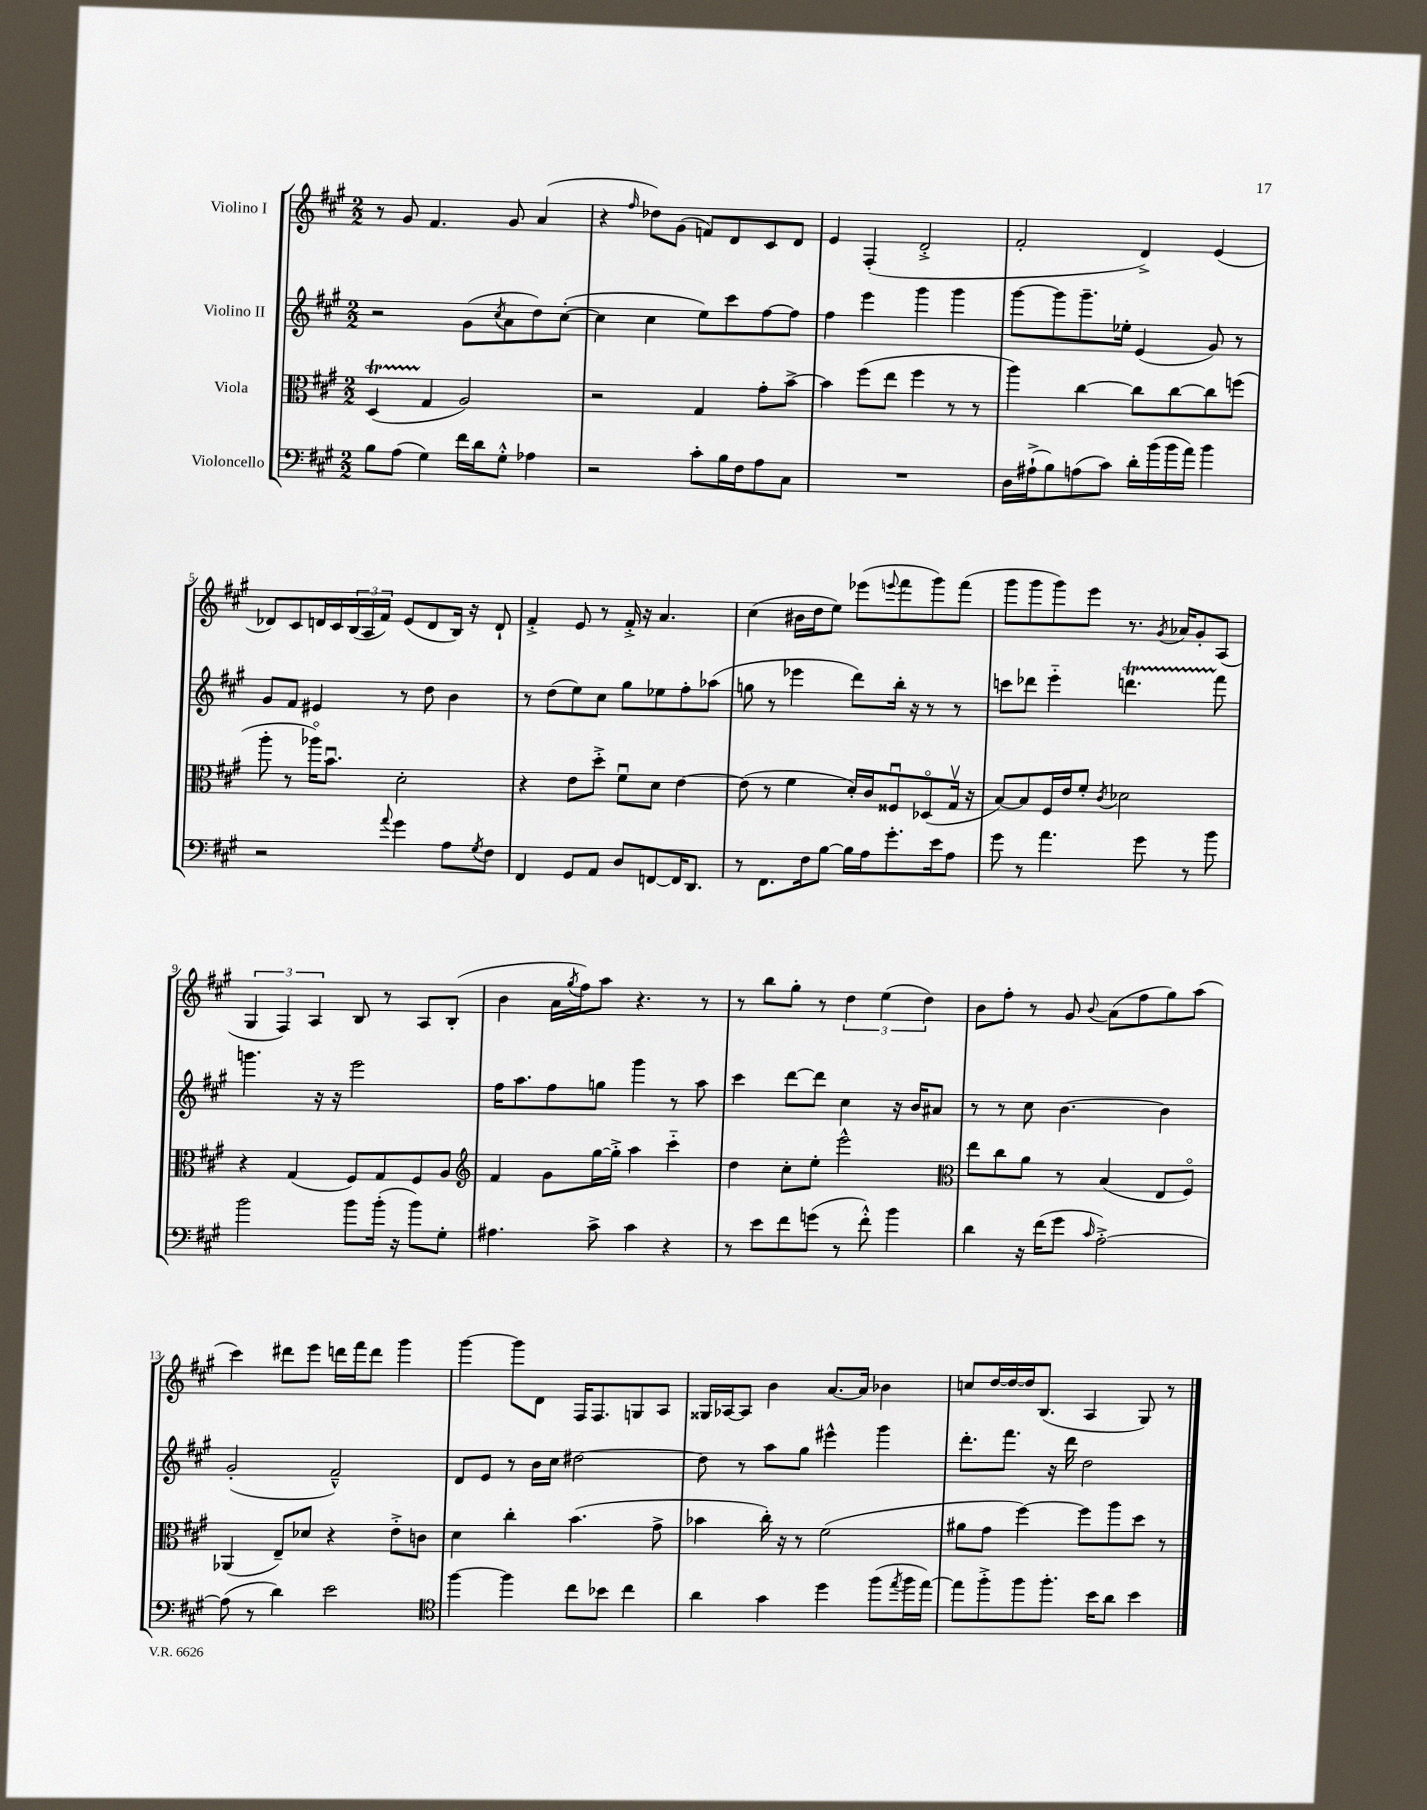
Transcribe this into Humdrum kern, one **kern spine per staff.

**kern	**kern	**kern	**kern
*staff4	*staff3	*staff2	*staff1
*clefF4	*clefC3	*clefG2	*clefG2
*k[f#c#g#]	*k[f#c#g#]	*k[f#c#g#]	*k[f#c#g#]
*M2/2	*M2/2	*M2/2	*M2/2
8B	(4D	2r	8r
(8A	.	.	8g#
4G#)	4G#	.	4.f#
16f#	2A)	(8g#	.
16d	.	.	.
.	.	8qcc#	.
8G#'^^	.	8a	8g#
4A-	.	8dd)	(4a
.	.	([8cc#'	.
=	=	=	=
2r	2r	4cc#]	4r
.	.	.	16qqff#
.	.	4cc#	8dd-)
.	.	.	(8g#
8c#'	4G#	8ee)	8f)
16B	.	8ccc#	8d
16F#	.	.	.
8A	8g#'	[8ff#	8c#
8C#	[8b^	8ff#]	8d
=	=	=	=
1r	4b]	4ff#	4e
.	(8ff#	4eee	(4F#'
.	8ee	.	.
.	4ff#	4ggg#	2d'^
.	8r	4ggg#	.
.	8r	.	.
=	=	=	=
16D	4aa)	[8ggg#	2f#'
(16A#`^	.	.	.
8B)	.	8ggg#]	.
(8A	[4cc#	8.ggg#~	.
8c#)	.	.	.
.	.	16ee-'	.
16d'	8cc#]	(4e	4d^)
(16b	.	.	.
16b	[8cc#	.	.
16a)	.	.	.
4b	8cc#]	8g#)	(4e
.	(8ff	8r	.
=	=	=	=
2r	8aa'	8g#	8d-)
.	8r	8f#	8c#
.	16aa-o)	4e#	16d
.	8.bu	.	16c#
.	.	.	(24B
.	.	.	24A
.	.	.	24f#)
8qqa	.	.	.
4g#	2d'	8r	(8e
.	.	8dd	8d
8A	.	4b	16B)
.	.	.	16r
8qG#	.	.	.
8F#	.	.	8d`
=	=	=	=
4FF#	4r	8r	4f#'^
.	.	(8dd	.
8GG#	8e	8ee)	8e
8AA	8dd'^	8cc#	8r
8D	8f#u	8gg#	16f#'^
.	.	.	16r
[8FF	8d	8ee-	4.a
16FF]	[4e	8ff#'	.
8.DD	.	.	.
.	.	(8aa-	.
=	=	=	=
8r	(8e]	8gg	(4cc#
8.FF#	8r	8r	.
.	4f#	4eee-	16b#
16F#	.	.	16dd
[8B	.	.	8ee)
16B]	16d')	8ddd)	(8eee-
16A	16c#	.	.
.	.	.	8qqeee
8.g#'	8F##u	16bb'	8fff#
.	.	16r	.
.	(8D-o	8r	8ggg#)
16e	.	.	.
8A	16G#v	8r	(8fff#
.	16r	.	.
=	=	=	=
8g#	[8B)	8ccc	8ggg#
8r	8B]	8ddd-	8ggg#
4.a	16F#	4eee'~	8ggg#)
.	16e	.	.
.	8f#'	.	8eee
.	8qc#	.	.
.	2d-	4.ddd	8.r
8g#	.	.	.
.	.	.	8qg#
.	.	.	16a-
8r	.	.	8g#'
8b	.	8fff#	(8A
=	=	=	=
2b	4r	4.ggg	6G#
.	.	.	6F#)
.	(4G#	.	.
.	.	.	6A
.	.	16r	.
.	.	16r	.
8b	8F#)	2eee	8B
(16b'	8G#	.	8r
16r	.	.	.
8b)	8F#	.	8A
8G#'	8A	.	(8B'
=	=	=	=
*	*clefG2	*	*
4.A#	4f#	16ff#	4b
.	.	8.aa	.
.	8g#	8ff#	16a
.	.	.	8qgg#
.	.	.	16ff#)
8c#^	[16gg#	8gg	8aa
.	16gg#'^]	.	.
4c#	4aa	4ggg#	4.r
4r	4ccc#'~	8r	.
.	.	8aa	8r
=	=	=	=
8r	4dd	4ccc#	8r
8e	.	.	8bb
8f#	8cc#'	[8ddd	8gg#'
(8g	8ee'	8ddd]	8r
8r	2eee^^	4cc#	6dd
8f#'^^)	.	.	.
.	.	.	(6ee
4b	.	16r	.
.	.	16b	.
.	.	.	6dd)
.	.	8a#	.
=	=	=	=
*	*clefC3	*	*
4d	8ee	8r	8b
.	8cc#	8r	8ff#'
16r	8a	8cc#	8r
(16f#	.	.	.
8g#	8r	[4.b	8g#
16qqc#	.	.	8qqb
[2A'^)	(4B	.	(8a
.	.	.	8ff#
.	8E	4b]	8gg#)
.	8F#o)	.	(8aa
=	=	=	=
(8A]	(4AA-	(2g#'	4ccc#)
8r	.	.	.
4d)	8E~)	.	8ddd#
.	8d-	.	8eee
2e	4r	2f#~^^)	16ddd
.	.	.	16fff#
.	.	.	8ddd
.	8e'^	.	4ggg#
.	8c	.	.
=	=	=	=
*clefC4	*	*	*
[4ff#	4d	8d	[4ggg#
.	.	8e	.
4ff#]	4cc#'	8r	8ggg#]
.	.	16b	8d
.	.	16cc#	.
8cc#	(4.b	[2dd#	16F#
.	.	.	8.F#
8b-	.	.	.
4cc#	.	.	8G
.	8g#^	.	8A
=	=	=	=
4a	4b-	8dd#]	16G##
.	.	.	[16A-
.	.	8r	8A-]
4g#	16cc#')	8aa	4b
.	16r	.	.
.	8r	8gg#	.
4dd	(2f#	4eee#^^	[8.a
.	.	.	16a]
(8ff#	.	4ggg#	4b-
8qee	.	.	.
16ff#	.	.	.
[16ee)	.	.	.
=	=	=	=
8ee]	8a#	8.ddd'	8cc
8ff#'^	8g#	.	[16dd
.	.	8.fff#	16dd_
8ff#	[4ff#)	.	16dd]
.	.	.	(8.B
8.ff#'	.	16r	.
.	.	16ddd	.
.	8ff#]	2dd	4A
16b	.	.	.
8a	8aa	.	.
4b	8dd	.	8G#)
.	8r	.	8r
==	==	==	==
*-	*-	*-	*-
